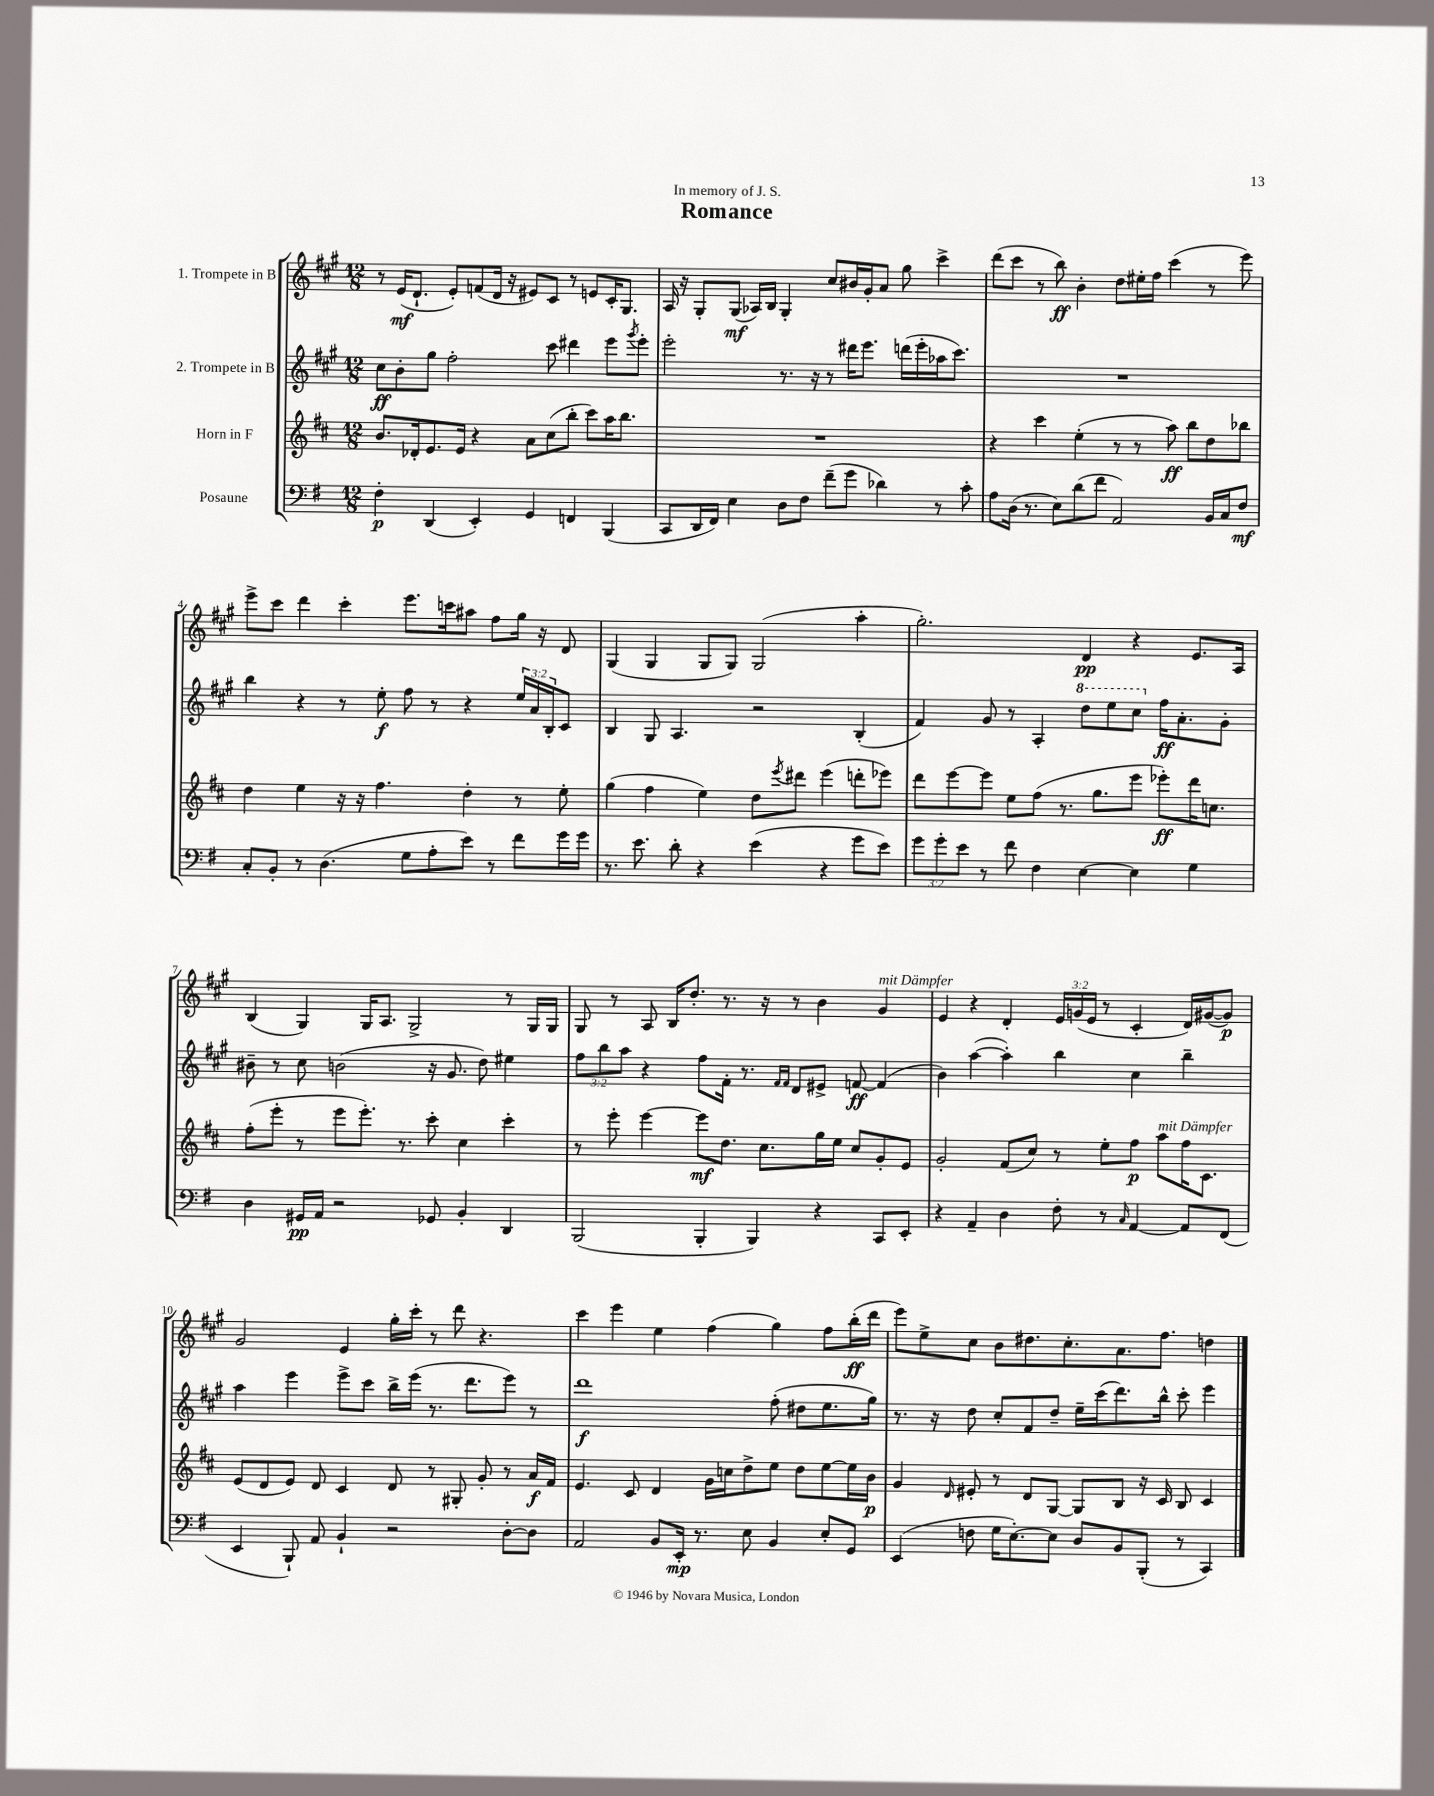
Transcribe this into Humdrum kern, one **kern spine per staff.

**kern	**dynam	**kern	**dynam	**kern	**dynam	**kern	**dynam
*part4	*part4	*part3	*part3	*part2	*part2	*part1	*part1
*staff4	*staff4	*staff3	*staff3	*staff2	*staff2	*staff1	*staff1
*I"Posaune	*	*I"Horn in F	*	*I"2. Trompete in B	*	*I"1. Trompete in B	*
*clefF4	*	*clefG2	*	*clefG2	*	*clefG2	*
*k[f#]	*	*k[f#c#]	*	*k[f#c#g#]	*	*k[f#c#g#]	*
*M12/8	*	*M12/8	*	*M12/8	*	*M12/8	*
=1	=1	=1	=1	=1	=1	=1	=1
4F#'\	p	8.b/L	.	8cc#\L	ff	8r	.
.	.	.	.	8b'\	.	(16e/KL	mf
.	.	16d-X'/k	.	.	.	8.d`/J	.
(4DD/	.	8.e/	.	8gg#\J	.	.	.
.	.	.	.	2ff#'\	.	8e'/L)	.
.	.	16e/Jk	.	.	.	.	.
4EE'/)	.	4r	.	.	.	(8fn/	.
.	.	.	.	.	.	16d/Jk	.
.	.	.	.	.	.	16r	.
4GG/	.	8a\L	.	.	.	8e#X/L)	.
.	.	(8cc#\	.	8ccc#\	.	8c#/J	.
4FFn/	.	8bb'\J	.	4ddd#X\	.	8r	.
.	.	8ccc#\L)	.	.	.	8en/L	.
(4BBB/	.	16aa\K	.	8eee\L	.	16c#'/K	.
.	.	8.bb\J	.	.	.	8.G#/J	.
.	.	.	.	8qggg#/	.	.	.
.	.	.	.	8eee'\J	.	.	.
=2	=2	=2	=2	=2	=2	=2	=2
8CC/L	.	1.r	.	2eee'\	.	16A/	.
.	.	.	.	.	.	16r	.
16DD/L	.	.	.	.	.	8G#'/L	.
16FF#/JJ)	.	.	.	.	.	.	.
4E\	.	.	.	.	.	(8G#/J	mf
.	.	.	.	.	.	16A-X/LL)	.
.	.	.	.	.	.	16B/JJ	.
8D\L	.	.	.	8.r	.	4G#'/	.
8F#\J	.	.	.	.	.	.	.
.	.	.	.	16r	.	.	.
(8f#~\L	.	.	.	8r	.	8cc#/L	.
8g\J	.	.	.	16ddd#X\KL	.	16b#X/L	.
.	.	.	.	8.eee\J	.	16g#'/J	.
4d-X\)	.	.	.	.	.	8a/J	.
.	.	.	.	(16dddn\LL	.	8gg#\	.
.	.	.	.	16eee'\	.	.	.
8r	.	.	.	16aa-X\J	.	4ccc#^\	.
.	.	.	.	8.ccc#\J)	.	.	.
8c'\	.	.	.	.	.	.	.
=3	=3	=3	=3	=3	=3	=3	=3
8A\L	.	4r	.	1.r	.	(8ddd\L	.
(16D\Jk	.	.	.	.	.	8ccc#\J	.
8.r	.	.	.	.	.	.	.
.	.	4ccc#\	.	.	.	8r	.
8E\L)	.	.	.	.	.	8bb\)	ff
(8d\	.	(4ee'\	.	.	.	4b'\	.
8f#\J	.	.	.	.	.	.	.
2AA/)	.	8r	.	.	.	8dd\L	.
.	.	8r	.	.	.	16ee#X'\L	.
.	.	.	.	.	.	16ff#\JJ	.
.	.	8aa\)	ff	.	.	(4ccc#\	.
.	.	8bb\L	.	.	.	.	.
16BB/LL	.	8dd\	.	.	.	8r	.
16C/J	.	.	.	.	.	.	.
8F#/J	mf	8bb-X\J	.	.	.	8eee\)	.
!!LO:LB:g=z
=4	=4	=4	=4	=4	=4	=4	=4
8C'/L	.	4dd\	.	4bb\	.	8eee^\L	.
8BB'/J	.	.	.	.	.	8ccc#\J	.
8r	.	4ee\	.	4r	.	4ddd\	.
(4.D\	.	.	.	.	.	.	.
.	.	16r	.	8r	.	4ccc#'\	.
.	.	16r	.	.	.	.	.
.	.	4.ff#\	.	8ee'\	f	.	.
8G\L	.	.	.	8ff#\	.	8.eee\L	.
8A'\	.	.	.	8r	.	.	.
.	.	.	.	.	.	16cccn\k	.
8e\J)	.	4dd'\	.	4r	.	8aa#X\J	.
8r	.	.	.	.	.	8ff#\L	.
8f#\L	.	8r	.	24ee/LL	.	16gg#\Jk	.
.	.	.	.	24a/	.	.	.
.	.	.	.	.	.	16r	.
.	.	.	.	24B'/J	.	.	.
16g\L	.	8ee'\	.	8c#/J	.	8d/	.
16g\JJ	.	.	.	.	.	.	.
=5	=5	=5	=5	=5	=5	=5	=5
8.r	.	(4gg\	.	4B/	.	(4G#/	.
8.e\	.	.	.	.	.	.	.
.	.	4ff#\	.	8G#/	.	4G#/	.
8d'\	.	.	.	4.A/	.	.	.
4r	.	4ee\)	.	.	.	8G#/L	.
.	.	.	.	.	.	8G#/J)	.
(4e\	.	8dd\L	.	2r	.	(2G#/	.
.	.	8qeee/	.	.	.	.	.
.	.	8ddd#X\J	.	.	.	.	.
4r	.	(4eee\	.	.	.	.	.
8g\L	.	8dddn'\L	.	(4B'/	.	4aa'\	.
8e\J)	.	8eee-X\J)	.	.	.	.	.
=6	=6	=6	=6	=6	=6	=6	=6
12g\L	.	8ddd\L	.	4f#/)	.	2.gg#'\)	.
12g'\	.	.	.	.	.	.	.
.	.	[8eee\	.	.	.	.	.
12e\J	.	.	.	.	.	.	.
8r	.	8eee\J]	.	8g#/	.	.	.
8f#\	.	8ee\L	.	8r	.	.	.
4F#\	.	(8ff#\J	.	4A'/	.	.	.
.	.	8.r	.	.	.	.	.
*	*	*	*	*8va	*	*	*
[4E\	.	.	.	8ddd\L	.	4d/	pp
.	.	8.gg\L	.	.	.	.	.
.	.	.	.	8eee\	.	.	.
4E\]	.	8eee\J	.	8ccc#\J	.	4r	.
*	*	*	*	*X8va	*	*	*
.	.	8eee-X'\L)	ff	16ff#\KL	ff	.	.
.	.	.	.	8.a'\	.	.	.
4G\	.	16ddd\K	.	.	.	8.e/L	.
.	.	8.ccn\J	.	.	.	.	.
.	.	.	.	8g#'\J	.	.	.
.	.	.	.	.	.	16A/Jk	.
!!LO:LB:g=z
=7	=7	=7	=7	=7	=7	=7	=7
4D\	.	(8ff#'\L	.	8b#X~\	.	(4B/	.
.	.	8eee'\J	.	8r	.	.	.
16GG#X/LL	pp	8r	.	8cc#\	.	4G#/)	.
16AA/JJ	.	.	.	.	.	.	.
2r	.	8eee\L	.	(2bn\	.	.	.
.	.	8.eee'\J)	.	.	.	16G#/KL	.
.	.	.	.	.	.	8.A/J	.
.	.	8.r	.	.	.	.	.
.	.	.	.	.	.	2G#^/	.
8GG-X/	.	8ccc#'\	.	16r	.	.	.
.	.	.	.	8.g#/	.	.	.
4BB'/	.	4cc#\	.	.	.	.	.
.	.	.	.	8dd\)	.	.	.
4DD/	.	4ccc#'\	.	4ee#X\	.	8r	.
.	.	.	.	.	.	16G#/LL	.
.	.	.	.	.	.	16G#/JJ	.
=8	=8	=8	=8	=8	=8	=8	=8
(2BBB/	.	8r	.	12ff#\L	.	8G#/	.
.	.	.	.	12bb\	.	.	.
.	.	8eee'\	.	.	.	8r	.
.	.	.	.	12aa\J	.	.	.
.	.	[4eee\	.	4r	.	8A/	.
.	.	.	.	.	.	16B/KL	.
.	.	.	.	.	.	8.dd'/J	.
4BBB'/	.	8eee\L]	mf	8ff#\L	.	.	.
.	.	8.dd\J	.	16f#'\Jk	.	8.r	.
.	.	.	.	8.r	.	.	.
4BBB/)	.	.	.	.	.	.	.
.	.	8.cc#\L	.	.	.	16r	.
.	.	.	.	16qqf#/LL	.	.	.
.	.	.	.	16qqf#/JJ	.	.	.
.	.	.	.	8d/L	.	8r	.
4r	.	16gg\L	.	8e#X^/J	.	4b\	.
.	.	16ee\JJ	.	.	.	.	.
.	.	8cc#/L	.	[8fn/	ff	.	.
!	!	!	!	!	!	!LO:TX:a:i:t=mit Dämpfer	!
8CC/L	.	8g'/	.	(4f/]	.	4g#/	.
8EE'/J	.	8e/J	.	.	.	.	.
=9	=9	=9	=9	=9	=9	=9	=9
4r	.	2g'/	.	4b\)	.	4e/	.
4AA~/	.	.	.	([4aa\	.	4r	.
4D\	.	(8f#/L	.	4aa'\])	.	4d'/	.
.	.	8cc#/J)	.	.	.	.	.
8F#'\	.	8r	.	4bb\	.	24e/LL	.
.	.	.	.	.	.	(24gn/	.
.	.	.	.	.	.	24e/JJ	.
8r	.	8ee'\L	.	.	.	8r	.
16qqC/	.	.	.	.	.	.	.
[4AA/	.	8ff#\J	p	4cc#\	.	4c#'/	.
!	!	!LO:TX:a:i:t=mit Dämpfer	!	!	!	!	!
.	.	8aa\L	.	.	.	.	.
8AA/L]	.	16ff#\K	.	4bb~\	.	16d/LL)	.
.	.	8.c#\J	.	.	.	([16g#X/J	.
(8FF#/J	.	.	.	.	.	8g#/J])	p
!!LO:LB:g=z
=10	=10	=10	=10	=10	=10	=10	=10
4EE/	.	(8e/L	.	4aa\	.	2g#/	.
.	.	8d/	.	.	.	.	.
8BBB`/)	.	8e/J)	.	4eee\	.	.	.
8AA/	.	8d/	.	.	.	.	.
4BB`/	.	4c#/	.	8eee^\L	.	4e/	.
.	.	.	.	8ccc#\J	.	.	.
2r	.	8d/	.	16bb^\LL	.	16gg#'\LL	.
.	.	.	.	(16eee\JJ	.	16ccc#'\JJ	.
.	.	8r	.	8.r	.	8r	.
.	.	8G#X'/	.	.	.	8ddd\	.
.	.	.	.	8.ddd\L	.	.	.
.	.	8g'/	.	.	.	4.r	.
[8D'\L	.	8r	.	8eee\J)	.	.	.
8D\J]	.	16a/LL	f	8r	.	.	.
.	.	16f#/JJ	.	.	.	.	.
=11	=11	=11	=11	=11	=11	=11	=11
2AA/	.	4.e/	.	1ddd	f	4ccc#\	.
.	.	.	.	.	.	4eee\	.
.	.	8c#/	.	.	.	.	.
8BB/L	.	4d/	.	.	.	4ee\	.
16EE'/Jk	mp	.	.	.	.	.	.
8.r	.	.	.	.	.	.	.
.	.	16g\LL	.	.	.	(4ff#\	.
.	.	16ccn\J	.	.	.	.	.
8E\	.	8dd^\	.	.	.	.	.
4BB/	.	8ee\J	.	(8ff#'\	.	4gg#\)	.
.	.	8dd\L	.	8dd#X\L	.	.	.
8E'/L	.	[8ee\	.	8.ee\	.	8ff#\L	.
8GG/J	.	16ee\L]	.	.	.	(16bb'\L	ff
.	.	16b\JJ	p	16gg#\Jk)	.	16ddd\JJ	.
=12	=12	=12	=12	=12	=12	=12	=12
(4EE/	.	4g/	.	8.r	.	8eee\L)	.
.	.	.	.	.	.	8ee^\	.
.	.	.	.	16r	.	.	.
.	.	16qqd/	.	.	.	.	.
8Fn\	.	8e#X'/	.	8dd\	.	8cc#\J	.
16G\KL	.	8r	.	8cc#'/L	.	8b\L	.
[8.E'\)	.	.	.	.	.	.	.
.	.	8d/L	.	8f#/	.	8.dd#X\	.
8E\J]	.	[8G/J	.	8dd~/J	.	.	.
.	.	.	.	.	.	8.cc#'\	.
8D/L	.	8G/L]	.	16ee~\LL	.	.	.
.	.	.	.	(16ccc#\J	.	.	.
8BB/	.	8B/J	.	8.ddd\)	.	8.a\	.
(8BBB'/J	.	16r	.	.	.	.	.
.	.	16c#/	.	16bb^^\Jk	.	8.ff#\J	.
8r	.	8B/	.	8ccc#'\	.	.	.
4CC/)	.	4c#/	.	4eee\	.	4ddn\	.
==	==	==	==	==	==	==	==
*-	*-	*-	*-	*-	*-	*-	*-
